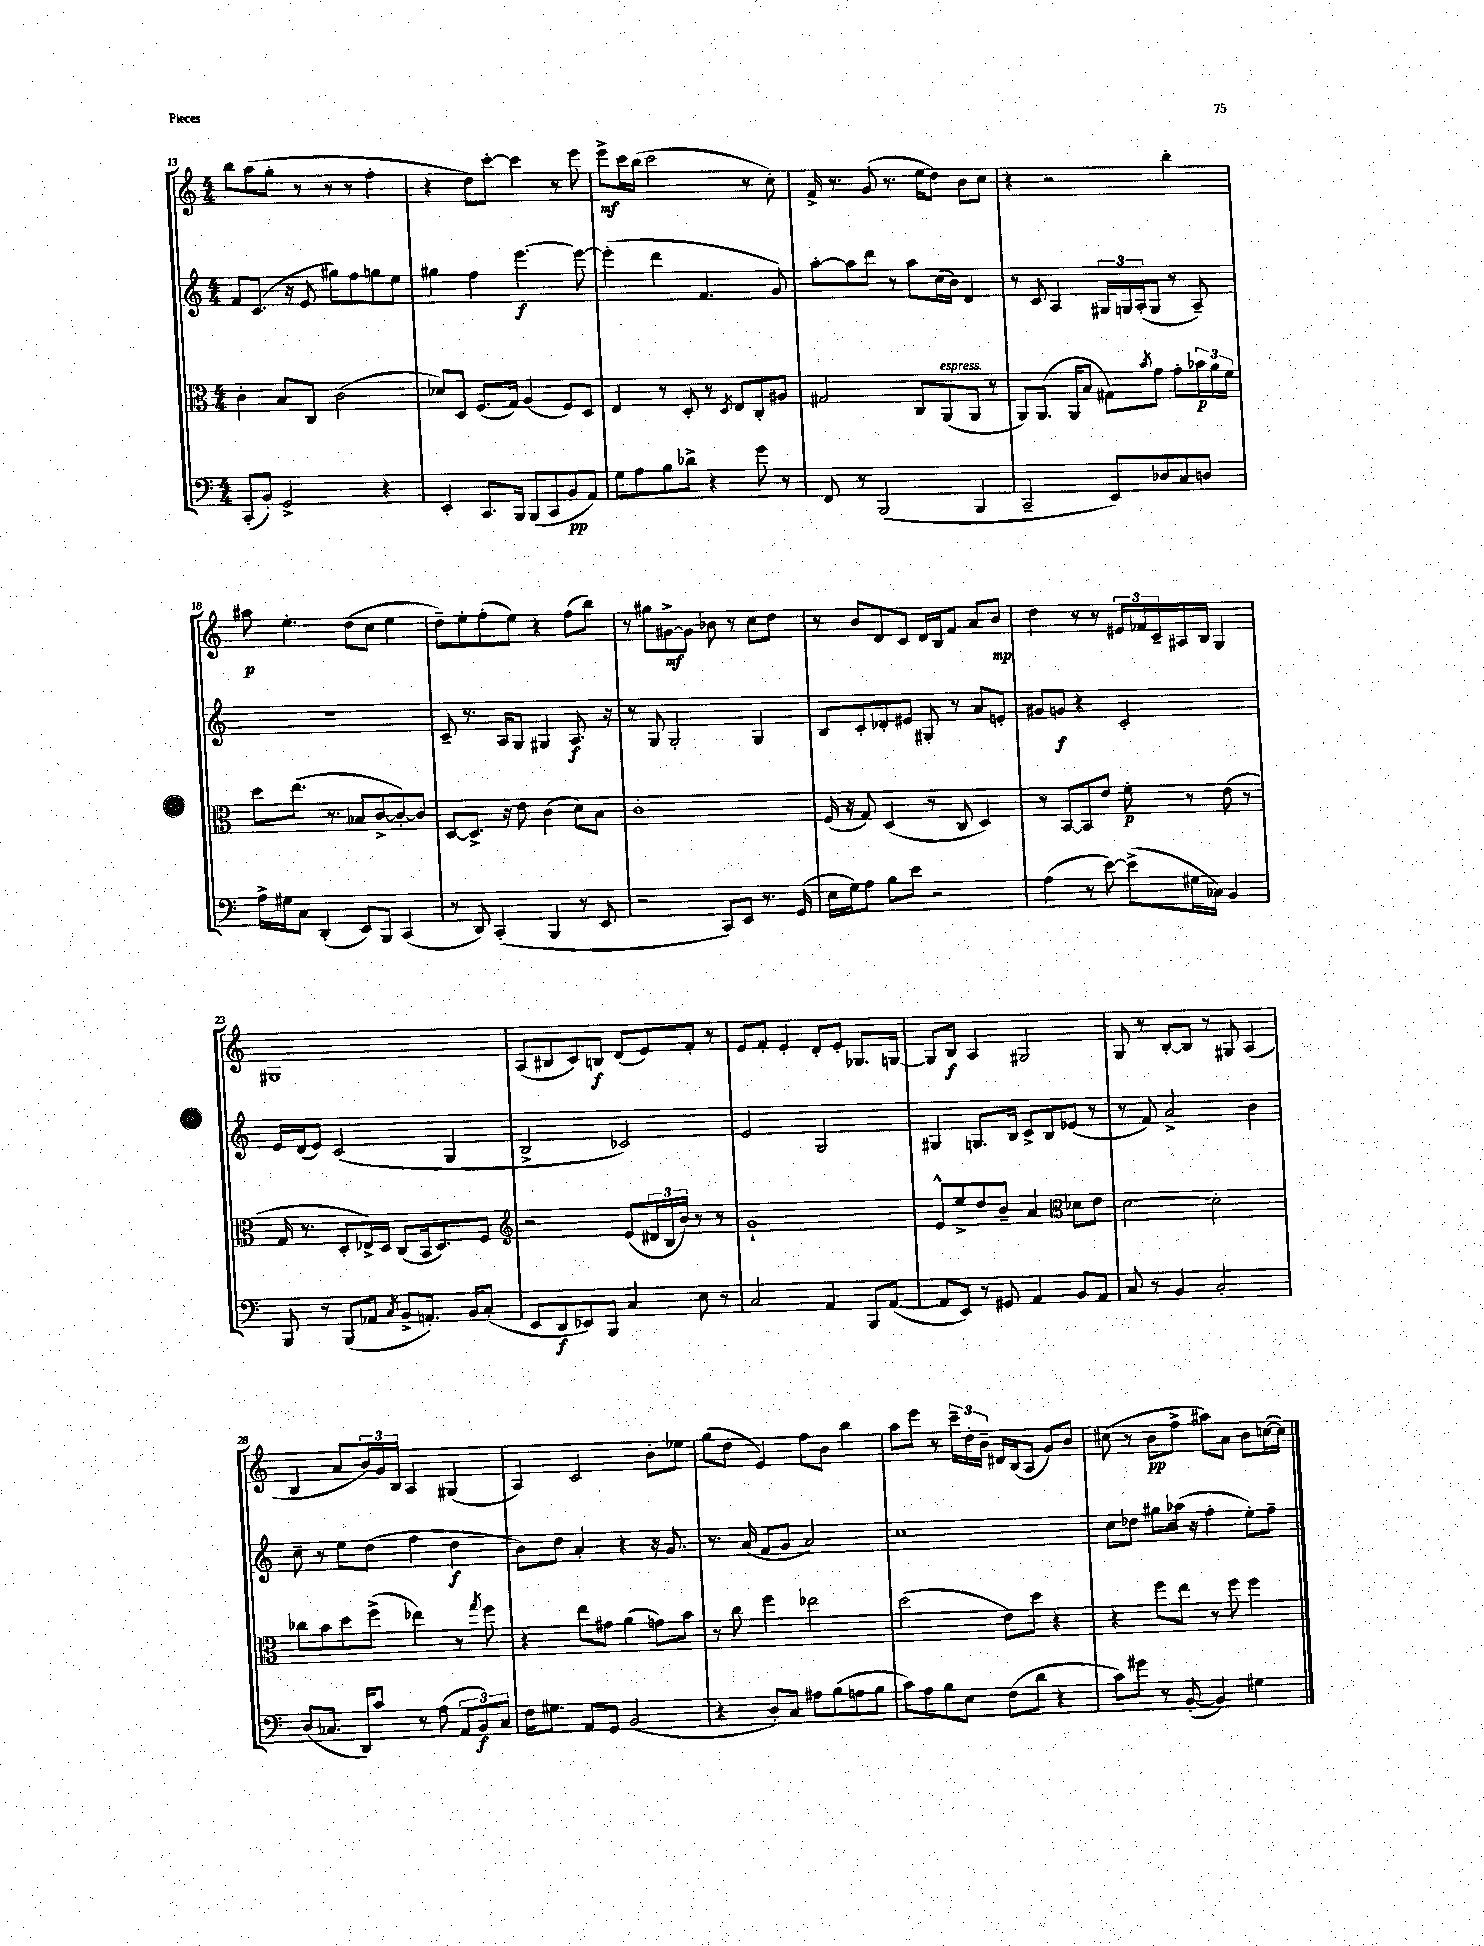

**kern	**dynam	**kern	**dynam	**kern	**dynam	**kern	**dynam
*part4	*part4	*part3	*part3	*part2	*part2	*part1	*part1
*staff4	*staff4	*staff3	*staff3	*staff2	*staff2	*staff1	*staff1
*clefF4	*	*clefC3	*	*clefG2	*	*clefG2	*
*k[]	*	*k[]	*	*k[]	*	*k[]	*
*M4/4	*	*M4/4	*	*M4/4	*	*M4/4	*
=13	=13	=13	=13	=13	=13	=13	=13
(8CC'/L	.	4c'\	.	8f/L	.	8bb\L	.
8BB'/J)	.	.	.	(8.c/J	.	(8aa\	.
2GG^/	.	8B/L	.	.	.	8gg'\J	.
.	.	.	.	16r	.	.	.
.	.	8C/J	.	8e/	.	8r	.
.	.	(2c\	.	8gg#X\L)	.	8r	.
.	.	.	.	8ff\	.	8r	.
4r	.	.	.	8ggn\	.	4ff'\	.
.	.	.	.	8ee\J	.	.	.
=14	=14	=14	=14	=14	=14	=14	=14
4EE'/	.	8d-X/L)	.	4gg#X\	.	4r	.
.	.	8D/J	.	.	.	.	.
8.CC/L	.	(8.F/L	.	4ff\	.	8dd\L)	.
.	.	.	.	.	.	[8ccc'\J	.
16BBB/Jk	.	16G/Jk)	.	.	.	.	.
(8BBB/L	.	(4A/	.	[4.eee\	f	4ccc\]	.
8CC/	.	.	.	.	.	.	.
8BB/	pp	8F/L)	.	.	.	8r	.
8AA/J)	.	8D/J	.	8eee\_	.	8eee\	.
=15	=15	=15	=15	=15	=15	=15	=15
8G\L	.	4E/	.	(4eee'\]	.	8eee^\L	mf
8A\	.	.	.	.	.	16ccc\L	.
.	.	.	.	.	.	(16bb\JJ	.
8B\	.	8r	.	4ddd\	.	2ccc\	.
8d-X^\J	.	8D'/	.	.	.	.	.
4r	.	8r	.	4.f/	.	.	.
.	.	8qD/	.	.	.	.	.
.	.	8E/L	.	.	.	.	.
8g\	.	8C'/	.	.	.	8r	.
8r	.	8A#X/J	.	8g/)	.	8cc'\)	.
=16	=16	=16	=16	=16	=16	=16	=16
8FF/	.	2G#X/	.	[8aa'\L	.	16f^/	.
.	.	.	.	.	.	8.r	.
8r	.	.	.	8aa\]	.	.	.
(2BBB/	.	.	.	8ddd\J	.	(8g/	.
.	.	.	.	8r	.	8.r	.
.	.	8C/L	.	8aa\L	.	.	.
.	.	.	.	.	.	16ee\KL	.
!	!	!LO:TX:a:i:t=espress.	!	!	!	!	!
.	.	(8AA/	.	(16cc\L	.	8dd\J)	.
.	.	.	.	16b\JJ)	.	.	.
4BBB/	.	8AA/J	.	4d/	.	8b\L	.
.	.	8r	.	.	.	8cc\J	.
=17	=17	=17	=17	=17	=17	=17	=17
2CC~/	.	8AA/L)	.	8r	.	4r	.
.	.	(8.AA/J	.	8c/	.	.	.
.	.	.	.	4A/	.	2r	.
.	.	16AA/KL	.	.	.	.	.
.	.	8B/J	.	.	.	.	.
8EE/L)	.	8G#X\L)	.	24G#X/LL	.	.	.
.	.	.	.	24Gn/	.	.	.
.	.	.	.	(24A'/J	.	.	.
.	.	8qb/	.	.	.	.	.
8D-X/	.	8g\J	.	8G/J	.	.	.
8C/	.	8g'\L	.	8r	.	4bb'\	.
8Dn/J	.	24b-X\L	p	8A~/)	.	.	.
.	.	24a\	.	.	.	.	.
.	.	24f\JJ	.	.	.	.	.
!!LO:LB:g=z
=18	=18	=18	=18	=18	=18	=18	=18
16A^\LL	.	8dd\L	.	1r	.	8aa#X\	p
16G#X\J	.	.	.	.	.	.	.
8C\J	.	(8.ee\J	.	.	.	4.ee'\	.
(4DD'/	.	.	.	.	.	.	.
.	.	8.r	.	.	.	.	.
8EE/L)	.	8B-X/L	.	.	.	(8dd\L	.
8BBB/J	.	[8c^/	.	.	.	8cc\J	.
(4CC/	.	8c'/_)	.	.	.	4ee\	.
.	.	8c/J]	.	.	.	.	.
=19	=19	=19	=19	=19	=19	=19	=19
8r	.	[8D/L	.	8c~/	.	8dd~\L)	.
8DD/)	.	8.D^/J]	.	8.r	.	8ee'\	.
(4CC'/	.	.	.	.	.	(8ff'\	.
.	.	16r	.	16A/KL	.	.	.
.	.	8e\	.	8G/J	.	8ee\J)	.
4BBB/	.	(4c\	.	4G#X/	.	4r	.
8r	.	8d\L)	.	8.A/	f	(8ff\L	.
8EE/	.	8B\J	.	.	.	8bb\J)	.
.	.	.	.	16r	.	.	.
=20	=20	=20	=20	=20	=20	=20	=20
2r	.	1c'	.	8r	.	8r	.
.	.	.	.	8G/	.	8gg#X\L	.
.	.	.	.	2G'/	.	[8g#X^\	mf
.	.	.	.	.	.	8g#\J]	.
8CC/L)	.	.	.	.	.	8b-X\	.
8EE/J	.	.	.	.	.	8r	.
8.r	.	.	.	4G/	.	8cc\L	.
.	.	.	.	.	.	8dd\J	.
(16GG/	.	.	.	.	.	.	.
=21	=21	=21	=21	=21	=21	=21	=21
16E\LL	.	(16F/	.	8B/L	.	8r	.
16G\J)	.	16r	.	.	.	.	.
8A\J	.	8G/)	.	8c'/	.	8b/L	.
8B\L	.	(4D/	.	8d-X'/	.	8d/	.
8e\J	.	.	.	8e#X/J	.	8c/J	.
2r	.	8r	.	8G#X'/	.	16d/LL	.
.	.	.	.	.	.	16B/J	.
.	.	8C/	.	8r	.	8f/J	.
.	.	4D/)	.	8a/L	.	8a/L	.
.	.	.	.	8en'/J	.	8b/J	mp
=22	=22	=22	=22	=22	=22	=22	=22
(4A\	.	8r	.	8g#X/L	.	4dd\	.
.	.	[8BB/L	.	8gn/J	f	.	.
8r	.	8BB/]	.	4r	.	8r	.
[8e\)	.	8e/J	.	.	.	8r	.
(8e^\L]	.	8f'\	p	2c'/	.	24e#X/LL	.
.	.	.	.	.	.	24f-X/	.
.	.	.	.	.	.	24c~/	.
16G#X\L	.	8r	.	.	.	16A#X/	.
16C-X\JJ)	.	.	.	.	.	16B/JJ	.
4BB/	.	(8e\	.	.	.	4G/	.
.	.	8r	.	.	.	.	.
!!LO:LB:g=z
=23	=23	=23	=23	=23	=23	=23	=23
8BBB/	.	16G/	.	16e/LL	.	1G#X	.
.	.	8.r	.	(16d/J	.	.	.
8r	.	.	.	8e/J)	.	.	.
(8BBB/L	.	8D'/L	.	(2c/	.	.	.
8AA-X/J	.	16E-X^/L)	.	.	.	.	.
.	.	16D/JJ	.	.	.	.	.
8qC/	.	.	.	.	.	.	.
8BB^/L	.	(8C/L	.	.	.	.	.
8.AAn'/J)	.	16BB/k	.	.	.	.	.
.	.	8.D/)	.	.	.	.	.
.	.	.	.	4G/	.	.	.
16BB/KL	.	.	.	.	.	.	.
(8C'/J	.	8F/J	.	.	.	.	.
=24	=24	=24	=24	=24	=24	=24	=24
*	*	*clefG2	*	*	*	*	*
8EE/L	.	2r	.	2B^/	.	(8A/L	.
8DD/	f	.	.	.	.	8B#X/	.
8EE-X/)	.	.	.	.	.	8c/)	.
8BBB/J	.	.	.	.	.	8Bn/J	f
4C/	.	(8e/L	.	2c-X/)	.	(8d/L	.
.	.	24d#X/L	.	.	.	8e/)	.
.	.	24B/	.	.	.	.	.
.	.	24b/JJ)	.	.	.	.	.
8E\	.	8r	.	.	.	8f'/J	.
8r	.	8r	.	.	.	8r	.
=25	=25	=25	=25	=25	=25	=25	=25
2C/	.	1g`	.	2e/	.	8e/L	.
.	.	.	.	.	.	8f'/J	.
.	.	.	.	.	.	4e'/	.
4AA/	.	.	.	2G/	.	8d'/L	.
.	.	.	.	.	.	8e'/J	.
8BBB/L	.	.	.	.	.	8.G-X/L	.
([8AA/J	.	.	.	.	.	.	.
.	.	.	.	.	.	[16Gn/Jk	.
=26	=26	=26	=26	=26	=26	=26	=26
8AA/L]	.	8e^^/L	.	4G#X/	.	8G/L]	.
8EE/J)	.	8ee^/	.	.	.	8B/J	f
8r	.	8dd/	.	8.Gn/L	.	4A/	.
8GG#X/	.	8b~/J	.	.	.	.	.
.	.	.	.	16B/Jk	.	.	.
4AA/	.	4a/	.	8c^/L	.	2G#X/	.
.	.	.	.	8B/	.	.	.
*	*	*clefC3	*	*	*	*	*
8BB/L	.	8d-X\L	.	(8e-X/J	.	.	.
8AA/J	.	8e\J	.	8r	.	.	.
=27	=27	=27	=27	=27	=27	=27	=27
8C/	.	[2d\	.	8r	.	8G/	.
8r	.	.	.	8f/)	.	8r	.
4BB/	.	.	.	2a^/	.	[8B'/L	.
.	.	.	.	.	.	8B/J]	.
2C'/	.	2d'\]	.	.	.	8r	.
.	.	.	.	.	.	8G#X/	.
.	.	.	.	4b\	.	(4A/	.
!!LO:LB:g=z
=28	=28	=28	=28	=28	=28	=28	=28
(8D/L	.	8cc-X\L	.	8cc~\	.	4B/	.
8.C-X/J	.	8b\	.	8r	.	.	.
.	.	8dd\	.	8ee\L	.	8a/L	.
16DD/KL)	.	.	.	.	.	.	.
8c/J	.	(8ff^\J	.	(8dd\J	.	24b/L)	.
.	.	.	.	.	.	24g/	.
.	.	.	.	.	.	24B/JJ	.
8r	.	4ee-X\)	.	4ff\	.	4A/	.
(8A\	.	.	.	.	.	.	.
12AA/L	.	8r	.	4dd\	f	(4G#X/	.
12BB/)	f	.	.	.	.	.	.
.	.	8qgg/	.	.	.	.	.
.	.	8ff\	.	.	.	.	.
12C-/J	.	.	.	.	.	.	.
=29	=29	=29	=29	=29	=29	=29	=29
16F\KL	.	4r	.	8b\L)	.	4A/)	.
8.G#X\J	.	.	.	.	.	.	.
.	.	.	.	8dd\J	.	.	.
8AA/L	.	8ee\L	.	4a'/	.	2c/	.
8GG/J	.	8g#X\J	.	.	.	.	.
(2BB/	.	(4a\	.	4r	.	.	.
.	.	8gn\L)	.	16r	.	8b'\L	.
.	.	.	.	8.g/	.	.	.
.	.	8b\J	.	.	.	8ee-X\J	.
=30	=30	=30	=30	=30	=30	=30	=30
4r	.	8r	.	8.r	.	(8gg\L	.
.	.	8cc\	.	.	.	8dd\J	.
.	.	.	.	(16a/	.	.	.
8D'/L)	.	4ff\	.	8f/L	.	4e/)	.
8C/J	.	.	.	8g/J	.	.	.
8A#X\L	.	2ee-X\	.	2a/)	.	8ff\L	.
(8B\	.	.	.	.	.	8b\J	.
8An\	.	.	.	.	.	4bb\	.
8B\J	.	.	.	.	.	.	.
=31	=31	=31	=31	=31	=31	=31	=31
8c\L)	.	(2dd\	.	1cc	.	8aa\L	.
8A\	.	.	.	.	.	8eee\J	.
8B\	.	.	.	.	.	8r	.
8E\J	.	.	.	.	.	24ccc~\LL	.
.	.	.	.	.	.	24dd'\	.
.	.	.	.	.	.	24b~\JJ	.
(8F\L	.	8e\L)	.	.	.	16d#X/LL	.
.	.	.	.	.	.	(16B/J	.
8d\J	.	8dd\J	.	.	.	8A/J	.
4r	.	4r	.	.	.	8g/L)	.
.	.	.	.	.	.	8b/J	.
=32	=32	=32	=32	=32	=32	=32	=32
8c\L)	.	4r	.	8cc\L	.	(8cc#X\	.
8g#X\J	.	.	.	8dd-X\J	.	8r	.
8r	.	8ff\L	.	8gg#X\L	.	8b\L	pp
([8BB'/	.	8ee\J	.	(16aa-X\Jk	.	8ff^\J	.
.	.	.	.	16r	.	.	.
4BB/])	.	8r	.	4ff'\	.	8aa#X\L)	.
.	.	8ff\	.	.	.	8a\J	.
4G#X\	.	4ff\	.	8ee'\L)	.	8b\L	.
.	.	.	.	8ff~\J	.	([16ccn\L	.
.	.	.	.	.	.	16cc\JJ])	.
==	==	==	==	==	==	==	==
*-	*-	*-	*-	*-	*-	*-	*-
